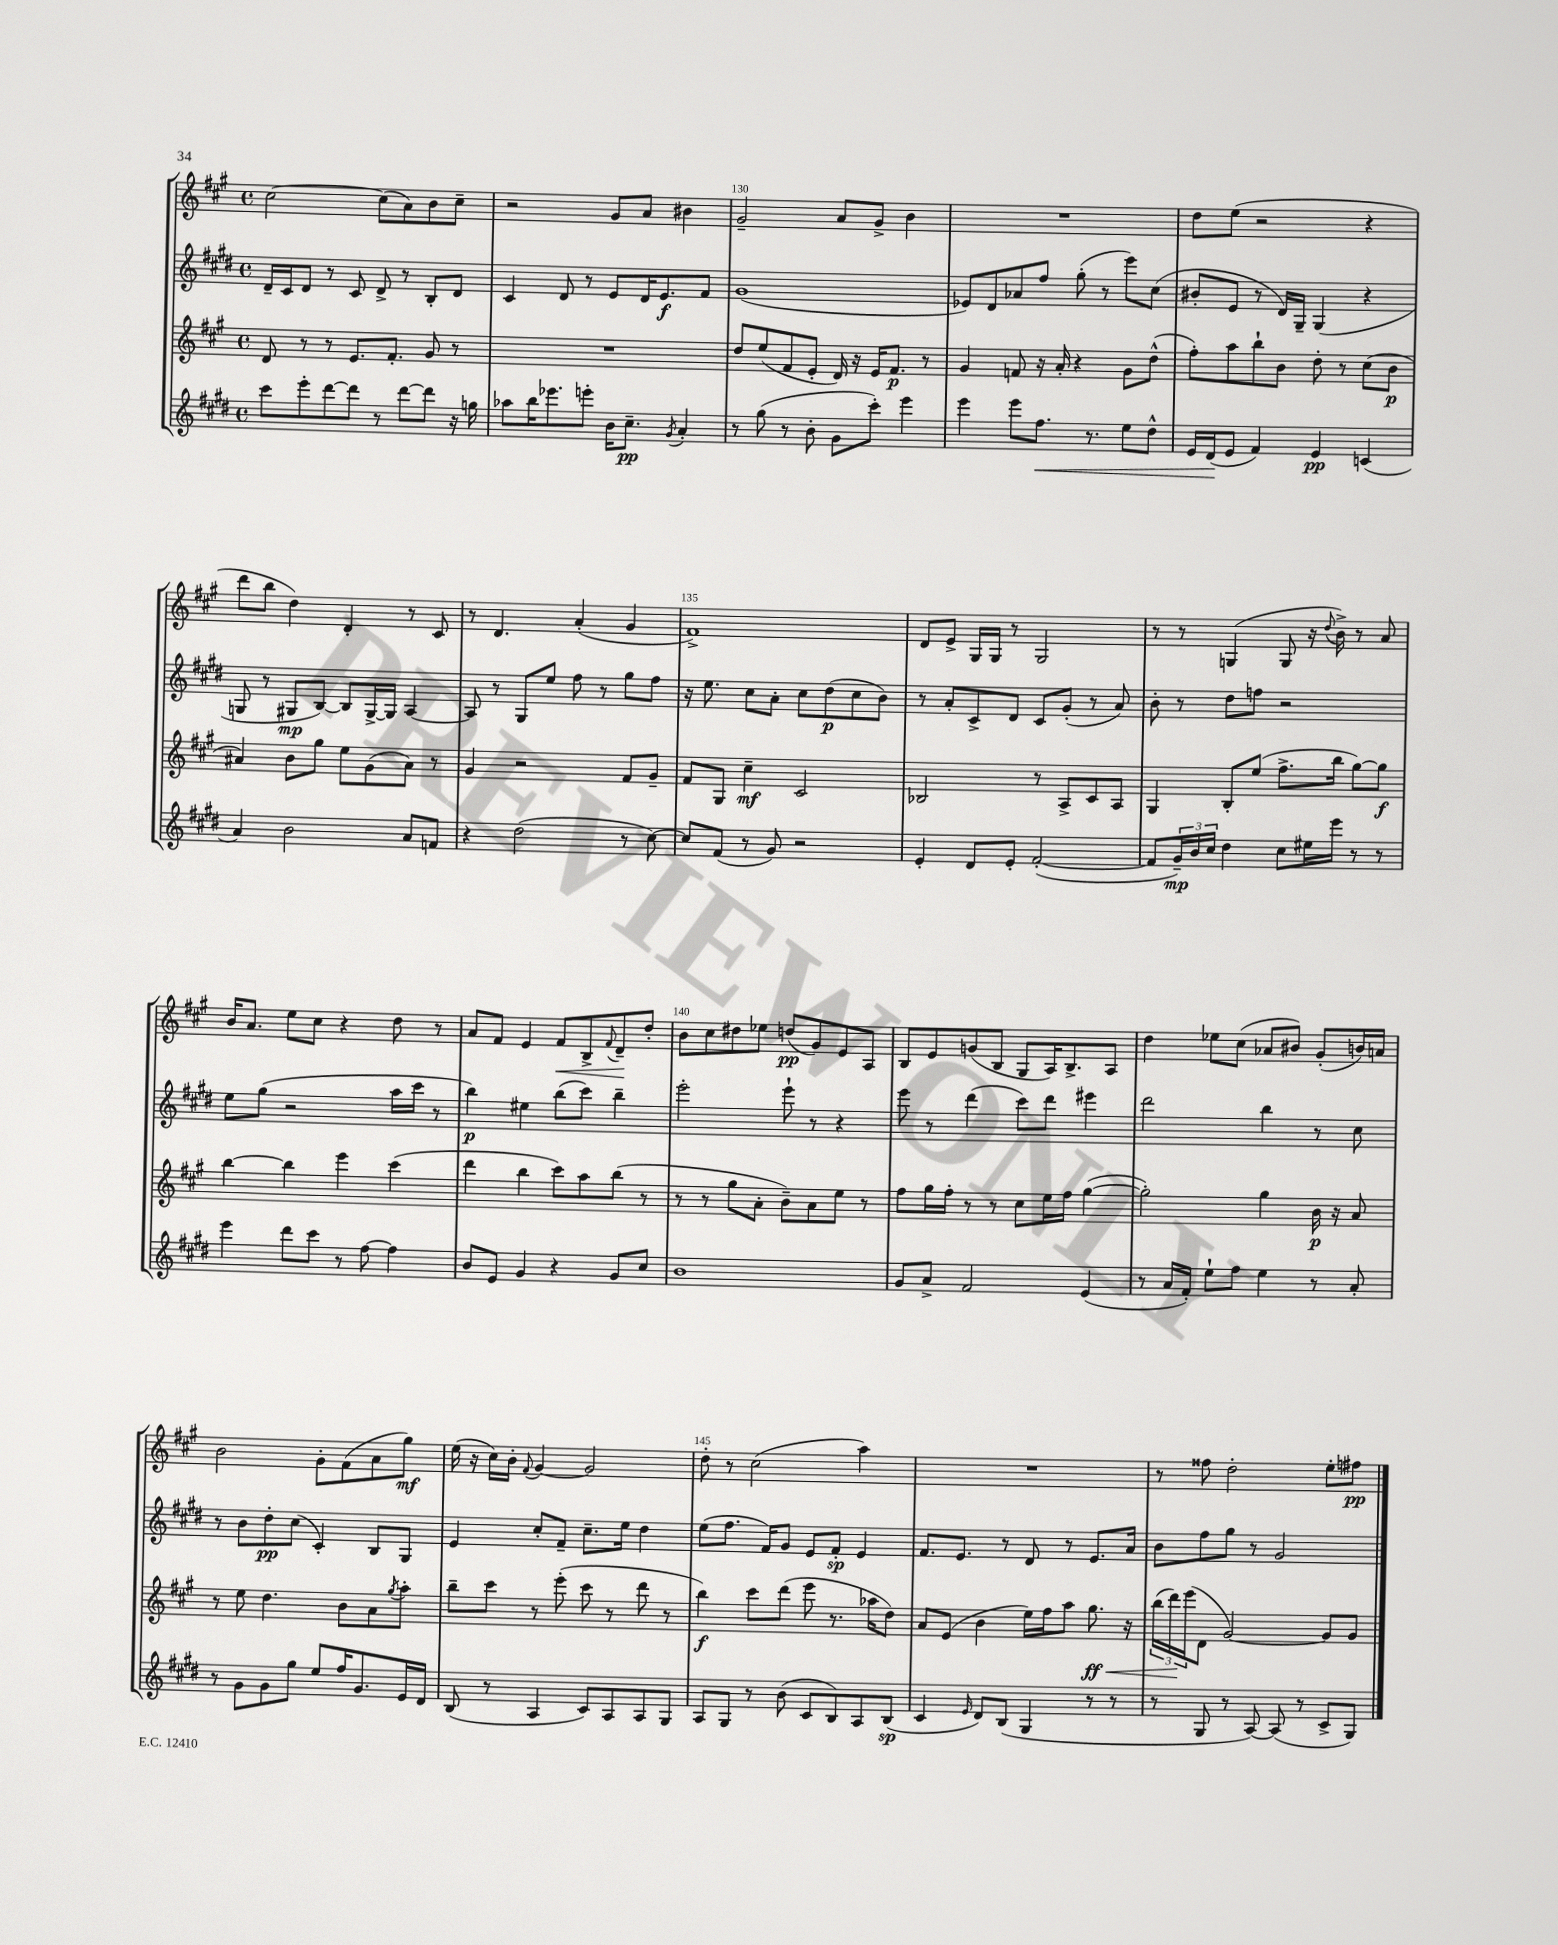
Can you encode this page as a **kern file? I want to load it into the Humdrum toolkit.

**kern	**kern	**kern	**kern
*staff4	*staff3	*staff2	*staff1
*clefG2	*clefG2	*clefG2	*clefG2
*k[f#c#g#d#]	*k[f#c#g#]	*k[f#c#g#d#]	*k[f#c#g#]
*M4/4	*M4/4	*M4/4	*M4/4
*met(c)	*met(c)	*met(c)	*met(c)
8ccc#	8d	16d#~	[2cc#
.	.	16c#	.
8eee'	8r	8d#	.
[8ddd#	8r	8r	.
8ddd#]	8.e	8c#	.
8r	.	8d#^	(8cc#]
.	8.f#'	.	.
[8ddd#	.	8r	8a)
8ddd#]	8g#	8B'	8b
16r	8r	8d#	8cc#~
16gg	.	.	.
=	=	=	=
8aa-	1r	4c#	2r
16bb	.	.	.
8.eee-	.	.	.
.	.	8d#	.
8eee'	.	8r	.
16b	.	8e	8g#
8.cc#~	.	.	.
.	.	16d#	8a
.	.	8.e	.
8qg#	.	.	.
4a'	.	.	4b#
.	.	8f#	.
=	=	=	=
8r	8dd	(1g#	2g#~
(8gg#	(8ee	.	.
8r	8f#	.	.
8b'	8e'	.	.
8g#	16d)	.	8a
.	16r	.	.
8ccc#')	16e	.	8g#^
.	8.f#	.	.
4eee	.	.	4b
.	8r	.	.
=	=	=	=
4eee	4g#	8e-)	1r
.	.	8d#	.
8eee	8f	8a-	.
8.ff#	16r	8ff#	.
.	16a'	.	.
.	4r	(8gg#'	.
8.r	.	.	.
.	.	8r	.
8ee	8g#	8eee)	.
8dd#^^	(8dd^^	(8cc#	.
=	=	=	=
16e	8ff#')	8b#'	8dd
(16d#	.	.	.
8e	8aa	8e	(8ee
4f#)	8bb`	8r	2r
.	8b	16d#)	.
.	.	16G#~	.
4e	8dd'	(4G#	.
.	8r	.	.
(4c	(8cc#	4r	4r
.	8b	.	.
=	=	=	=
4a)	4a#)	8G	8ddd
.	.	8r	8bb
2b	8b	8G#	4dd)
.	8gg#	[8B)	.
.	8ee	8B]	4d'
.	(8g#	[16G#^	.
.	.	16G#]	.
8a	8a#)	[4A	8r
8f	8r	.	8c#
=	=	=	=
4r	4g#	8A]	8r
.	.	8r	4.d
(2dd#	2r	8G#	.
.	.	8ee	.
.	.	8ff#	(4a'
.	.	8r	.
8r	8f#	8gg#	4g#
[8cc#)	8g#~	8ff#	.
=	=	=	=
8cc#]	8f#	16r	1f#^)
.	.	8.ee	.
(8f#	8G#	.	.
8r	4cc#~	8cc#	.
8g#)	.	8a'	.
2r	2c#	8cc#	.
.	.	(8dd#	.
.	.	8cc#	.
.	.	8b)	.
=	=	=	=
4e'	2B-	8r	8d
.	.	8a'	8e^
8d#	.	8c#^	16G#
.	.	.	16G#
8e'	.	8d#	8r
([2f#'	8r	8c#	2G#
.	8A^	(8g#'	.
.	8c#	8r	.
.	8A	8a)	.
=	=	=	=
8f#]	4G#	8b'	8r
24g#~)	.	8r	8r
24b	.	.	.
24cc#	.	.	.
4dd#	8B'	8dd#	(4G
.	(8ee	8ff	.
8cc#	8.ff#^	2r	8G
16ee#	.	.	16r
.	.	.	8qqdd
16eee	16bb	.	16b^)
8r	[8gg#)	.	8r
8r	8gg#]	.	8a
=	=	=	=
4eee	[4bb	8ee	16b
.	.	.	8.a
.	.	(8gg#	.
8ddd#	4bb]	2r	8ee
8ccc#	.	.	8cc#
8r	4eee	.	4r
[8ff#	.	.	.
4ff#]	(4ccc#	16aa	8dd
.	.	16ccc#	.
.	.	8r	8r
=	=	=	=
8b	4ddd	4bb)	8a
8e	.	.	8f#
4g#	4bb	4ee#	4e
4r	8ccc#)	(8bb	8f#
.	8aa	8ccc#)	8B^
.	.	.	8qqf#
8g#	(8bb	4bb~	8d~
8cc#	8r	.	8dd'
=	=	=	=
1b	8r	2eee'	8b
.	8r	.	8cc#
.	8gg#	.	8dd#
.	8a'	.	8ee-
.	8b~)	8eee`	(8dd
.	8a	8r	8g#)
.	8ee	4r	8e
.	8r	.	8A
=	=	=	=
8g#	8ff#	8eee	8B
8a^	16gg#	8r	8e
.	16ff#'	.	.
2f#	8r	(4ddd#	(8g
.	8r	.	8B
.	8cc#	8ccc#)	8G#
.	16ee	8ddd#	16A)
.	16ff#	.	8.B^
(4e	([4gg#	4eee#	.
.	.	.	8A
=	=	=	=
8r	2gg#'])	2ddd#	4dd
16a	.	.	.
16f#')	.	.	.
8ee`	.	.	8ee-
8ff#	.	.	(8cc#
4ee	4gg#	4bb	8a-
.	.	.	8b#)
8r	16b	8r	(8g#'
.	16r	.	.
8a'	8a	8cc#	16b)
.	.	.	16a
=	=	=	=
8r	8r	8r	2b
8g#	8ee	8b	.
8g#	4.dd	8dd#'	.
8gg#	.	(8cc#	.
8ee	.	4c#')	8g#'
16ff#	8b	.	(8f#
8.g#	.	.	.
.	8a	8B	8a
.	8qgg#	.	.
16e	8aa'	8G#	8gg#)
16d#	.	.	.
=	=	=	=
(8B	8bb~	4e	(16ee
.	.	.	16r
8r	8ccc#	.	16cc#)
.	.	.	16b'
.	.	.	8qqf#
4A	8r	8cc#'	[4g#
.	(8eee'	8f#~	.
8c#)	8ccc#	8.cc#~	2g#]
8A	8r	.	.
.	.	16ee	.
8A	8ddd	4dd#	.
8G#	8r	.	.
=	=	=	=
8A	4bb)	(8ee	8dd'
8G#	.	8.ff#	8r
8r	8ccc#	.	(2cc#
.	.	16f#)	.
(8b	(8ddd	8g#	.
8c#	8eee	8e	.
8B)	8.r	8f#'	.
8A	.	4e	4aa)
.	16aa-	.	.
(8B	8dd)	.	.
=	=	=	=
4c#	8a	8.f#	1r
.	(8e	.	.
.	.	8.e	.
16qqe	.	.	.
8d#)	4b	.	.
(8B	.	8r	.
4G#	16ee)	8d#	.
.	16ff#	.	.
.	8aa	8r	.
8r	8.gg#	8.e	.
8r	.	.	.
.	16r	16a	.
=	=	=	=
8r	(24bb	8b	8r
.	24ddd)	.	.
.	(24eee	.	.
8G#	8d	8ff#	8ff##
8r	[2g#)	8gg#	2dd'
[8A)	.	8r	.
(8A]	.	2g#	.
8r	.	.	.
8c#^	8g#]	.	8ee'
8G#)	8g#	.	8ff#
==	==	==	==
*-	*-	*-	*-
